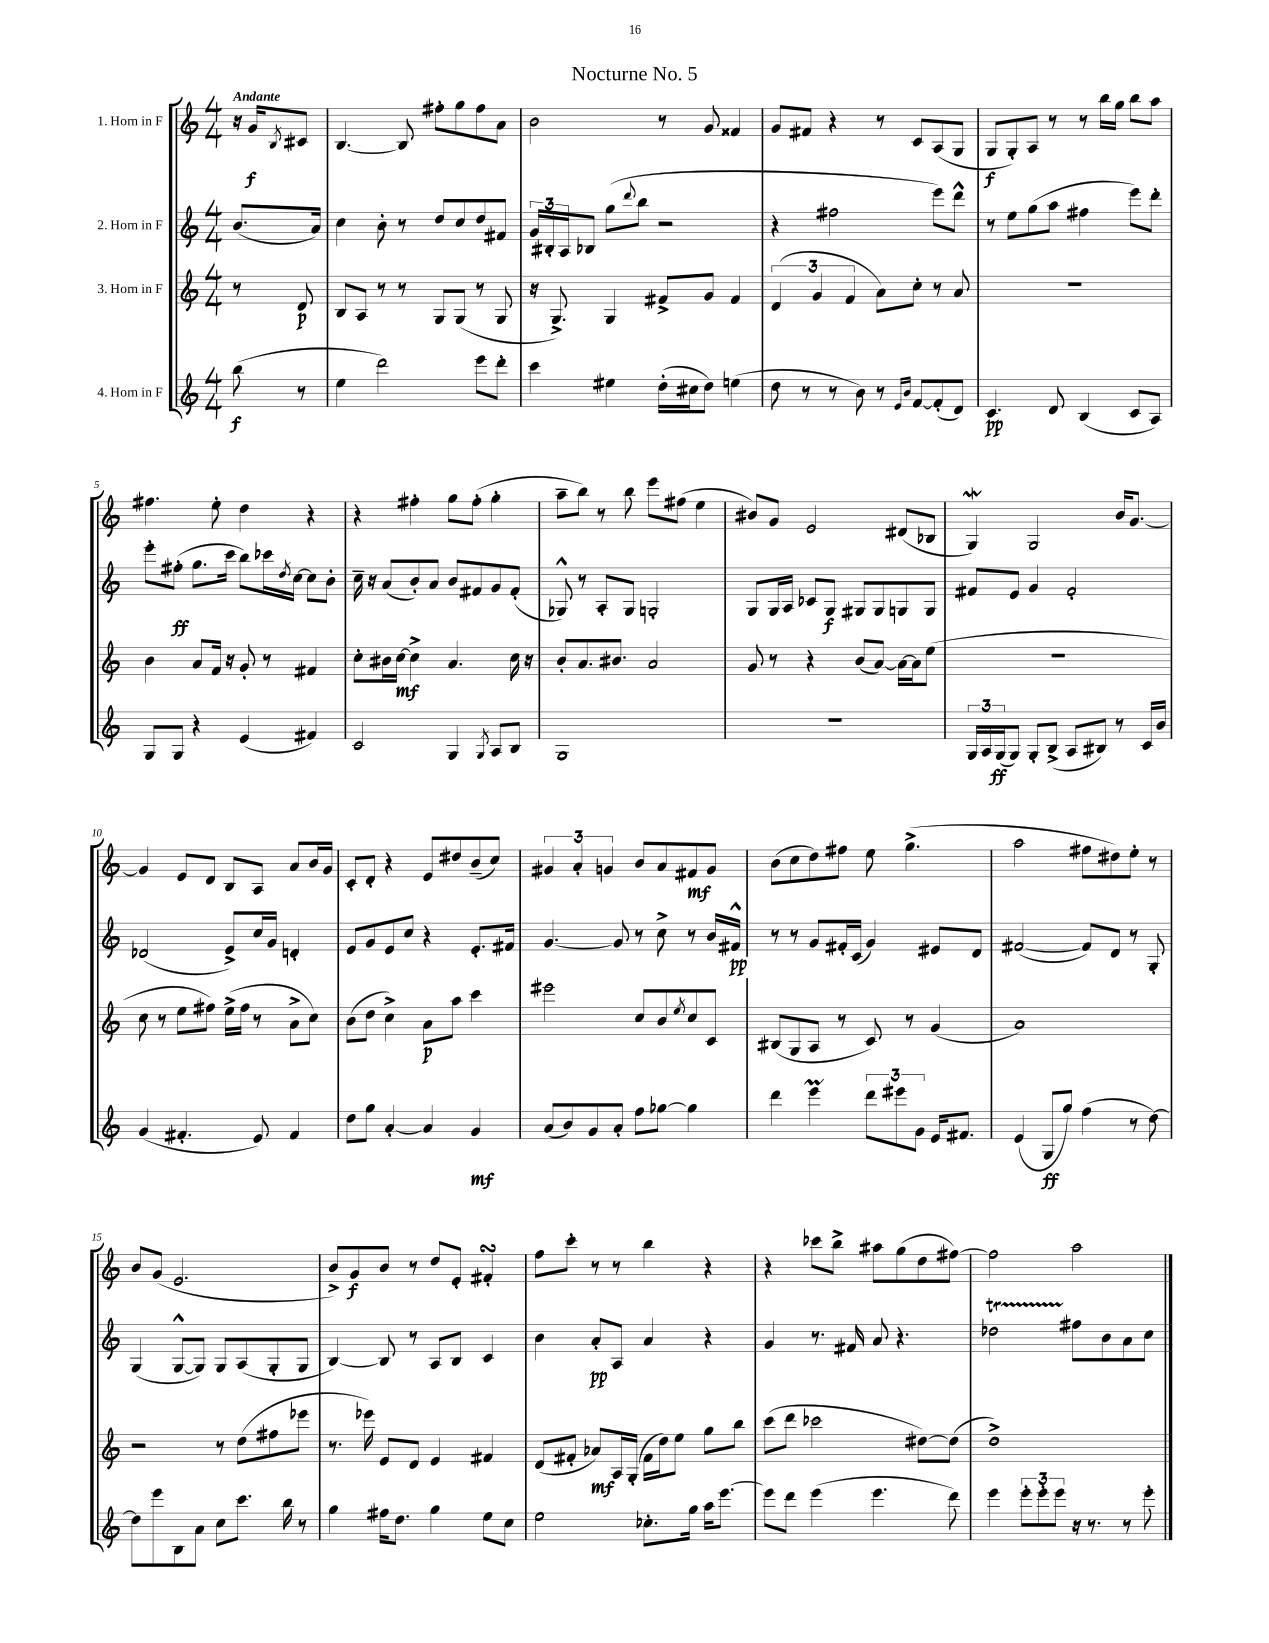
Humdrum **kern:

**kern	**kern	**kern	**kern
*staff4	*staff3	*staff2	*staff1
*clefG2	*clefG2	*clefG2	*clefG2
*k[]	*k[]	*k[]	*k[]
*M4/4	*M4/4	*M4/4	*M4/4
(8bb\	8r	(8.b/L	16r
.	.	.	16g/LK
.	.	.	8qB/
8r	8d/	.	8c#/J
.	.	16a/Jk)	.
=	=	=	=
4ee\	8B/L	4cc\	[4.B/
.	8A/J	.	.
2ddd\)	8r	8b'\	.
.	8r	8r	8B/]
.	8G/L	8dd/L	8ff#'\L
.	(8G/J	8cc/	8gg\
8eee\L	8r	8dd/	8ff#\
8ddd'\J	8G/	8f#/J	8a\J
=	=	=	=
4ccc\	16r	24g/LL	2b\
.	.	24B#'/	.
.	8.G^/)	.	.
.	.	24A/J	.
.	.	8B-/J	.
4ee#\	4G/	(8gg\L	.
.	.	8qqddd/	.
.	.	8bb\J	.
(16dd'\LL	8f#^/L	2r	8r
16cc#\J	.	.	.
8dd\J)	8g/J	.	8g/
(4ee\	4f#/	.	4f##/
=	=	=	=
8dd\	(6d/	4r	8g/L
8r	.	.	8f#/J
.	6g/	.	.
8r	.	2ff#\	4r
.	6f/	.	.
8b\)	.	.	.
8r	8a\L)	.	8r
16qqe/LL	.	.	.
16qqb/JJ	.	.	.
[8f/L	8cc'\J	.	8c/L
(8f'/]	8r	8eee\L)	(8A/
8d/J)	8a/	8ddd^^\J	8G/J
=	=	=	=
4.c/	1r	8r	8G/L
.	.	8ee\L	8G'/)
.	.	(8gg\	8A/J
8d/	.	8aa\J	8r
(4B/	.	4ff#\	8r
.	.	.	16bb\LL
.	.	.	16gg\JJ
8c/L	.	8eee\L)	8bb\L
8A/J)	.	8ddd'\J	8aa\J
=	=	=	=
8G/L	4b\	8eee'\L	4.ff#\
8G/J	.	(8ff#'\J	.
4r	8a/L	8.gg\L	.
.	16f/Jk	.	8ee'\
.	16r	16ccc\Jk	.
(4e/	8g'/	8bb\L)	4dd\
.	8r	16ccc-\L	.
.	.	8qdd/	.
.	.	[16cc\JJ	.
4f#/)	4f#/	8cc\]L	4r
.	.	8b'\J	.
=	=	=	=
2c/	8cc'\L	16cc~\	4r
.	.	16r	.
.	16b#\L	(8a/L	.
.	[16cc\JJ	.	.
.	4cc^\]	8b'/)	4ff#'\
.	.	8a/J	.
4G/	4.a/	8b/L	8gg\L
.	.	8f#/	(8ff#'\J
8qG/	.	.	.
8A/L	.	8g/	4gg'\
8B/J	16cc\	(8f#'/J	.
.	16r	.	.
=	=	=	=
1G	8b'/L	8G-^^/)	8aa~\L
.	8.a/	8r	8bb\J)
.	.	8A'/L	8r
.	8.b#/J	.	.
.	.	8G-/J	8bb\
.	2a/	2G'/	8eee\L
.	.	.	(8ff#\J
.	.	.	4ee\
=	=	=	=
1r	8g/	8G/L	8b#/L)
.	8r	16G/L	8g/J
.	.	16A/JJ	.
.	4r	8c-/L	2e/
.	.	8G/J	.
.	(8b/L	8G#/L	.
.	[8a/J)	8G#/	.
.	16a\_LL	8G/	(8d#/L
.	16a\]J	.	.
.	(8ee\J	8G/J	8B-/J
=	=	=	=
24G/LL	1r	8f#/L	4G/)
24A/	.	.	.
(24G/J	.	.	.
8G/J)	.	8e/J	.
8G'/L	.	4g/	2G/
(8B^/J	.	.	.
8A/L	.	2f#'/	.
8B#/J)	.	.	.
8r	.	.	16b/LK
.	.	.	[8.g/J
16c/LL	.	.	.
16b/JJ	.	.	.
=	=	=	=
(4g/	8cc\	(2d-/	4g/]
.	8r	.	.
4.f#'/	8ee\L	.	8e/L
.	8ff#\J)	.	8d/J
.	(16ee^\LL	8e^/L)	8B/L
.	16ff#\JJ	.	.
8e/)	8r	16cc/L	8A/J
.	.	16g/JJ	.
4f#/	8a^\L	4d'/	8a/L
.	8cc\J)	.	16b/L
.	.	.	16g/JJ
=	=	=	=
8dd\L	(8b\L	8e/L	8c'/L
8gg\J	8dd\J	8g/	8d'/J
[4a'/	4cc^\)	8e/	4r
.	.	8cc/J	.
4a/]	8a\L	4r	8e/L
.	8aa\J	.	8dd#/
4g/	4ccc\	8.e'/L	(8b~/
.	.	.	8cc/J)
.	.	16f#/Jk	.
=	=	=	=
(8a/L	2eee#\	[4.g/	6g#/
8b/)	.	.	.
.	.	.	6a'/
8g/	.	.	.
.	.	.	6g/
8a'/J	.	8g/]	.
8ff\L	8cc/L	8r	8b/L
[8gg-\J	8b/	8cc^\	8a/
.	8qee/	.	.
4gg-\]	8cc/	8r	8f#/
.	8c/J	16b/LL	8g/J
.	.	16f#^^/JJ	.
=	=	=	=
4ddd\	(8B#/L	8r	(8b\L
.	8G/	8r	8cc\
4eee\	8A/J	8g/L	8dd\)
.	8r	16f#'/L	8ff#\J
.	.	(16c/JJ	.
12ddd\L	8c/)	4g/)	8ee\
12eee#\	.	.	.
.	8r	.	(4.gg^\
12g\J	.	.	.
16e/LK	(4g/	8e#/L	.
8.f#/J	.	.	.
.	.	8d/J	.
=	=	=	=
(4e/	1a)	([2f#/	2aa\
8G/L	.	.	.
8gg/J)	.	.	.
(4ff\	.	8f#/]L)	8ff#\L
.	.	8d/J	8dd#\)
8r	.	8r	8ee'\J
[8dd\)	.	8G'/	8r
=	=	=	=
8dd\]L	2r	(4G/	8b/L
8eee\	.	.	(8g/J
8B\	.	[8G^^/L	2.e/
8a\J	.	8G/]J)	.
8cc\L	8r	8G/L	.
8.ccc\J	(8dd\L	(8A/	.
.	8ff#\	8G'/	.
16bb\	.	.	.
8r	8eee-\J	8G/J	.
=	=	=	=
4gg\	8.r	[4B/)	8b^/L)
.	.	.	8g/
.	16eee-\)	.	.
16ff#\LK	8e/L	8B/]	8b/J
8.dd\J	.	.	.
.	8d/J	8r	8r
4gg\	4e/	8A/L	8dd/L
.	.	8B/J	8e'/J
8ee\L	4f#/	4c/	4f#'/
8cc\J	.	.	.
=	=	=	=
2ee\	(8d/L	4b\	8ff\L
.	8f#'/J	.	8ccc'\J
.	8a-/L)	8a'/L	8r
.	16A/L	8A/J	8r
.	(16G'/JJ	.	.
8.cc-'\L	16f#\LL	4a/	4bb\
.	16dd\J)	.	.
.	8ee\J	.	.
16gg\Jk	.	.	.
16aa\LK	8gg\L	4r	4r
[8.eee\J	.	.	.
.	8bb\J	.	.
=	=	=	=
8eee\]L	(8ccc\L	4g/	4r
8ddd\J	8ddd\J	.	.
(4eee\	2ccc-\	8.r	8ccc-\L
.	.	.	8bb^\J
.	.	16f#/	.
4.eee\	.	8a/	8aa#\L
.	.	4.r	(8gg\
.	[8dd#\L)	.	8dd\
8ddd\)	(8dd#\]J	.	[8ff#\J)
=	=	=	=
4eee\	1dd^)	2dd-\	2ff#\]
12eee'\L	.	.	.
12eee'\	.	.	.
12eee\J	.	.	.
16r	.	8ff#\L	2aa\
8.r	.	.	.
.	.	8b\	.
8r	.	8a\	.
8eee'\	.	8cc\J	.
==	==	==	==
*-	*-	*-	*-
